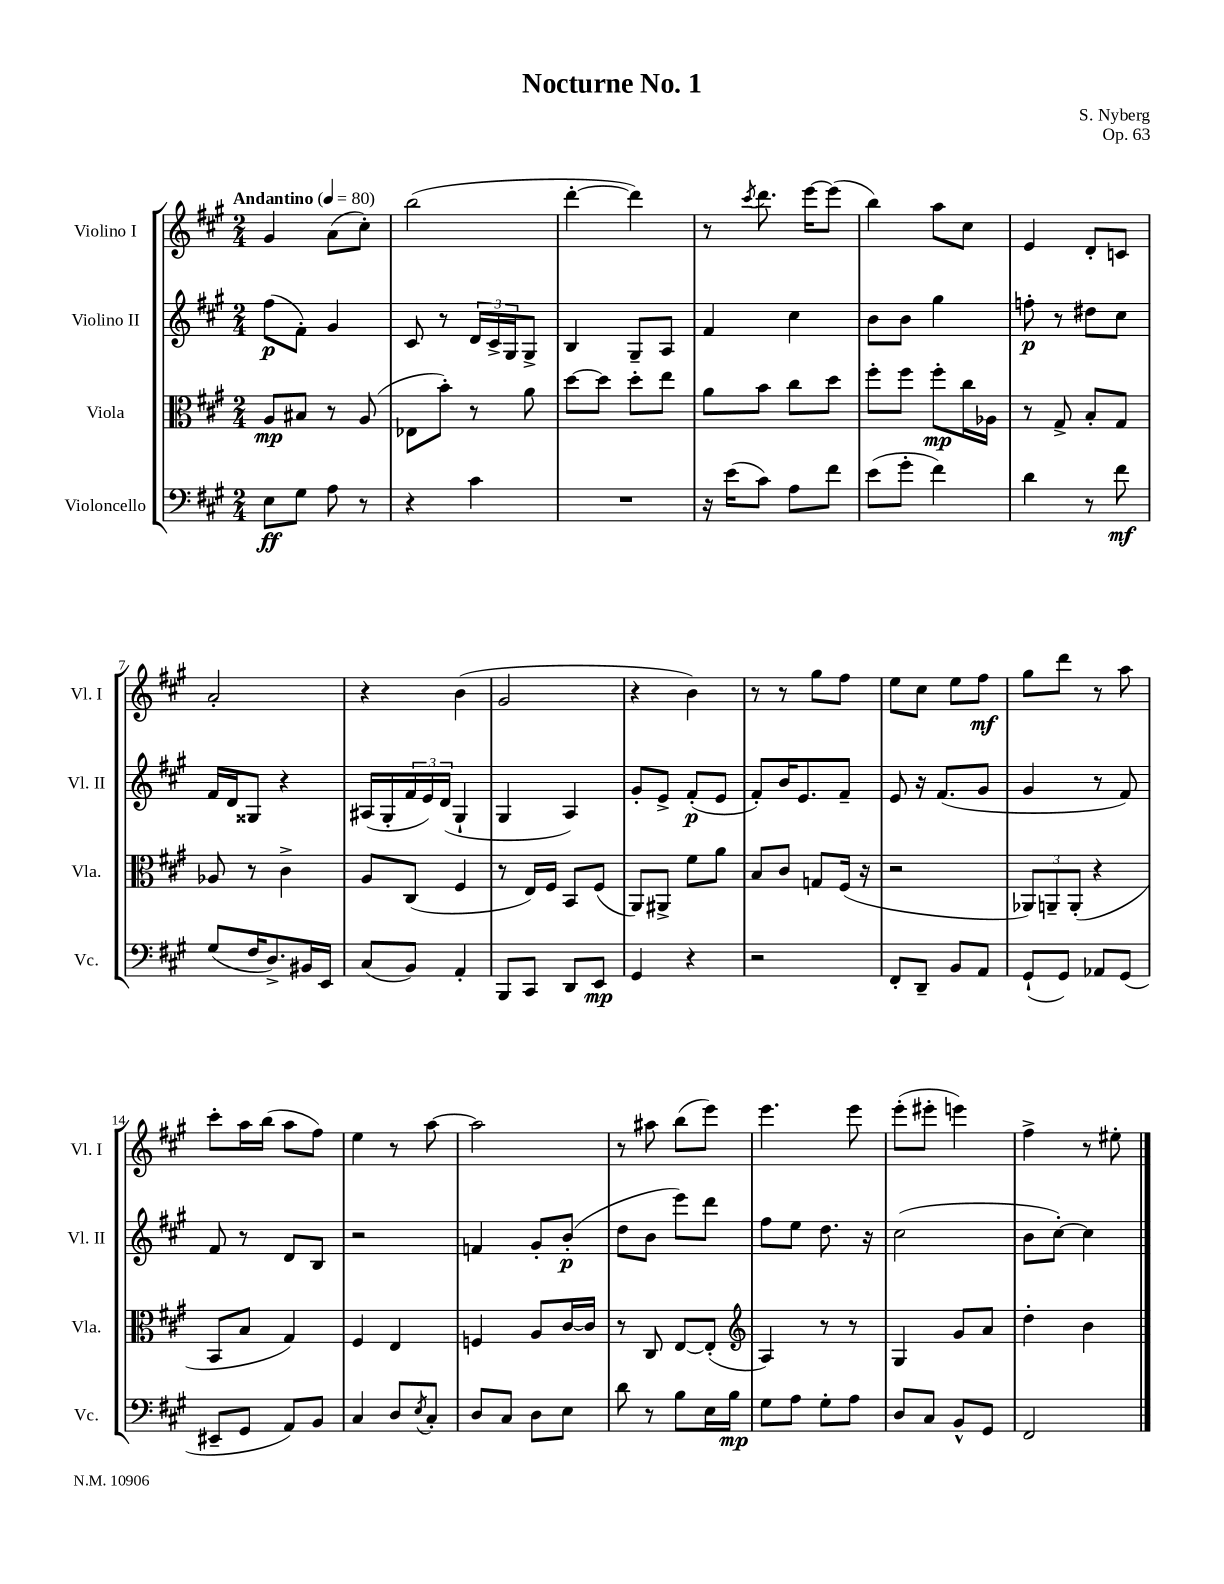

**kern	**dynam	**kern	**dynam	**kern	**dynam	**kern	**dynam
*part4	*part4	*part3	*part3	*part2	*part2	*part1	*part1
*staff4	*staff4	*staff3	*staff3	*staff2	*staff2	*staff1	*staff1
*I"Violoncello	*	*I"Viola	*	*I"Violino II	*	*I"Violino I	*
*I'Vc.	*	*I'Vla.	*	*I'Vl. II	*	*I'Vl. I	*
*clefF4	*	*clefC3	*	*clefG2	*	*clefG2	*
*k[f#c#g#]	*	*k[f#c#g#]	*	*k[f#c#g#]	*	*k[f#c#g#]	*
*M2/4	*	*M2/4	*	*M2/4	*	*M2/4	*
*MM80	*	*MM80	*	*MM80	*	*MM80	*
=1	=1	=1	=1	=1	=1	=1	=1
!	!	!	!	!	!	!LO:TX:a:B:t=Andantino	!
8E\L	ff	8A/L	mp	(8ff#\L	p	4g#/	.
8G#\J	.	8B#X/J	.	8f#'\J)	.	.	.
8A\	.	8r	.	4g#/	.	(8a\L	.
8r	.	(8A/	.	.	.	8cc#'\J)	.
=2	=2	=2	=2	=2	=2	=2	=2
4r	.	8E-X\L	.	8c#/	.	(2bb\	.
.	.	8b'\J)	.	8r	.	.	.
4c#\	.	8r	.	24d/LL	.	.	.
.	.	.	.	24c#^/	.	.	.
.	.	.	.	24G#/J	.	.	.
.	.	8a\	.	8G#^/J	.	.	.
=3	=3	=3	=3	=3	=3	=3	=3
2r	.	[8dd\L	.	4B/	.	[4ddd'\	.
.	.	8dd\J]	.	.	.	.	.
.	.	8dd'\L	.	8G#~/L	.	4ddd\])	.
.	.	8ee\J	.	8A/J	.	.	.
=4	=4	=4	=4	=4	=4	=4	=4
16r	.	8a\L	.	4f#/	.	8r	.
(16e\KL	.	.	.	.	.	.	.
.	.	.	.	.	.	8qccc#/	.
8c#\J)	.	8b\J	.	.	.	8.ddd\	.
8A\L	.	8cc#\L	.	4cc#\	.	.	.
.	.	.	.	.	.	[16eee\KL	.
8f#\J	.	8dd\J	.	.	.	(8eee\J]	.
=5	=5	=5	=5	=5	=5	=5	=5
(8e\L	.	8ff#'\L	.	8b\L	.	4bb\)	.
8g#'\J	.	8ff#\J	.	8b\J	.	.	.
4f#\)	.	8ff#'\L	mp	4gg#\	.	8aa\L	.
.	.	16cc#\L	.	.	.	8cc#\J	.
.	.	16A-X\JJ	.	.	.	.	.
=6	=6	=6	=6	=6	=6	=6	=6
4d\	.	8r	.	8ffn'\	p	4e/	.
.	.	8G#^/	.	8r	.	.	.
8r	.	8B'/L	.	8dd#X\L	.	8d'/L	.
8f#\	mf	8G#/J	.	8cc#\J	.	8cn/J	.
!!LO:LB:g=z
=7	=7	=7	=7	=7	=7	=7	=7
(8G#/L	.	8A-X/	.	16f#/LL	.	2a'/	.
.	.	.	.	16d/J	.	.	.
16F#/K	.	8r	.	8G##X/J	.	.	.
8.D^/)	.	.	.	.	.	.	.
.	.	4c#^\	.	4r	.	.	.
16BB#X/L	.	.	.	.	.	.	.
16EE/JJ	.	.	.	.	.	.	.
=8	=8	=8	=8	=8	=8	=8	=8
(8C#/L	.	8A/L	.	(16A#X/LL	.	4r	.
.	.	.	.	16G#'/	.	.	.
8BB/J)	.	(8C#/J	.	24f#/	.	.	.
.	.	.	.	24e/)	.	.	.
.	.	.	.	(24d/JJ	.	.	.
4AA'/	.	4F#/	.	4G#`/	.	(4b\	.
=9	=9	=9	=9	=9	=9	=9	=9
8BBB/L	.	8r	.	4G#/	.	2g#/	.
8CC#/J	.	16E/LL)	.	.	.	.	.
.	.	16F#/JJ	.	.	.	.	.
8DD/L	.	8BB/L	.	4A/)	.	.	.
8EE/J	mp	(8F#/J	.	.	.	.	.
=10	=10	=10	=10	=10	=10	=10	=10
4GG#/	.	8AA/L)	.	8g#'/L	.	4r	.
.	.	8AA#X^/J	.	8e^/J	.	.	.
4r	.	8f#\L	.	(8f#'/L	p	4b\)	.
.	.	8a\J	.	8e/J	.	.	.
=11	=11	=11	=11	=11	=11	=11	=11
2r	.	8B/L	.	8f#'/L)	.	8r	.
.	.	8c#/J	.	16b/K	.	8r	.
.	.	.	.	8.e/	.	.	.
.	.	8Gn/L	.	.	.	8gg#\L	.
.	.	(16F#/Jk	.	8f#~/J	.	8ff#\J	.
.	.	16r	.	.	.	.	.
=12	=12	=12	=12	=12	=12	=12	=12
8FF#'/L	.	2r	.	8e/	.	8ee\L	.
8DD~/J	.	.	.	16r	.	8cc#\J	.
.	.	.	.	(8.f#/L	.	.	.
8BB/L	.	.	.	.	.	8ee\L	.
8AA/J	.	.	.	8g#/J	.	8ff#\J	mf
=13	=13	=13	=13	=13	=13	=13	=13
(8GG#`/L	.	12AA-X/L)	.	4g#/	.	8gg#\L	.
.	.	12AAn~/	.	.	.	.	.
8GG#/J)	.	.	.	.	.	8ddd\J	.
.	.	(12AA'/J	.	.	.	.	.
8AA-X/L	.	4r	.	8r	.	8r	.
(8GG#/J	.	.	.	8f#/)	.	8aa\	.
!!LO:LB:g=z
=14	=14	=14	=14	=14	=14	=14	=14
8EE#X~/L	.	8BB/L	.	8f#/	.	8ccc#'\L	.
8GG#/J	.	8B/J	.	8r	.	16aa\L	.
.	.	.	.	.	.	(16bb\JJ	.
8AA/L)	.	4G#/)	.	8d/L	.	8aa\L	.
8BB/J	.	.	.	8B/J	.	8ff#\J)	.
=15	=15	=15	=15	=15	=15	=15	=15
4C#/	.	4F#/	.	2r	.	4ee\	.
8D/L	.	4E/	.	.	.	8r	.
8qE/	.	.	.	.	.	.	.
8C#'/J	.	.	.	.	.	[8aa\	.
=16	=16	=16	=16	=16	=16	=16	=16
8D/L	.	4Fn/	.	4fn/	.	2aa\]	.
8C#/J	.	.	.	.	.	.	.
8D\L	.	8A/L	.	8g#'/L	.	.	.
8E\J	.	[16c#/L	.	(8b'/J	p	.	.
.	.	16c#/JJ]	.	.	.	.	.
=17	=17	=17	=17	=17	=17	=17	=17
8d\	.	8r	.	8dd\L	.	8r	.
8r	.	8C#/	.	8b\J	.	8aa#X\	.
8B\L	.	[8E/L	.	8eee\L)	.	(8bb\L	.
16E\L	.	(8E'/J]	.	8ddd\J	.	8eee\J)	.
16B\JJ	mp	.	.	.	.	.	.
=18	=18	=18	=18	=18	=18	=18	=18
*	*	*clefG2	*	*	*	*	*
8G#\L	.	4A/)	.	8ff#\L	.	4.eee\	.
8A\J	.	.	.	8ee\J	.	.	.
8G#'\L	.	8r	.	8.dd\	.	.	.
8A\J	.	8r	.	.	.	8eee\	.
.	.	.	.	16r	.	.	.
=19	=19	=19	=19	=19	=19	=19	=19
8D/L	.	4G#/	.	(2cc#\	.	(8eee'\L	.
8C#/J	.	.	.	.	.	8eee#X'\J	.
8BB^^/L	.	8g#/L	.	.	.	4eeen\)	.
8GG#/J	.	8a/J	.	.	.	.	.
=20	=20	=20	=20	=20	=20	=20	=20
2FF#/	.	4dd'\	.	8b\L	.	4ff#^\	.
.	.	.	.	[8cc#'\J)	.	.	.
.	.	4b\	.	4cc#\]	.	8r	.
.	.	.	.	.	.	8ee#X'\	.
==	==	==	==	==	==	==	==
*-	*-	*-	*-	*-	*-	*-	*-
